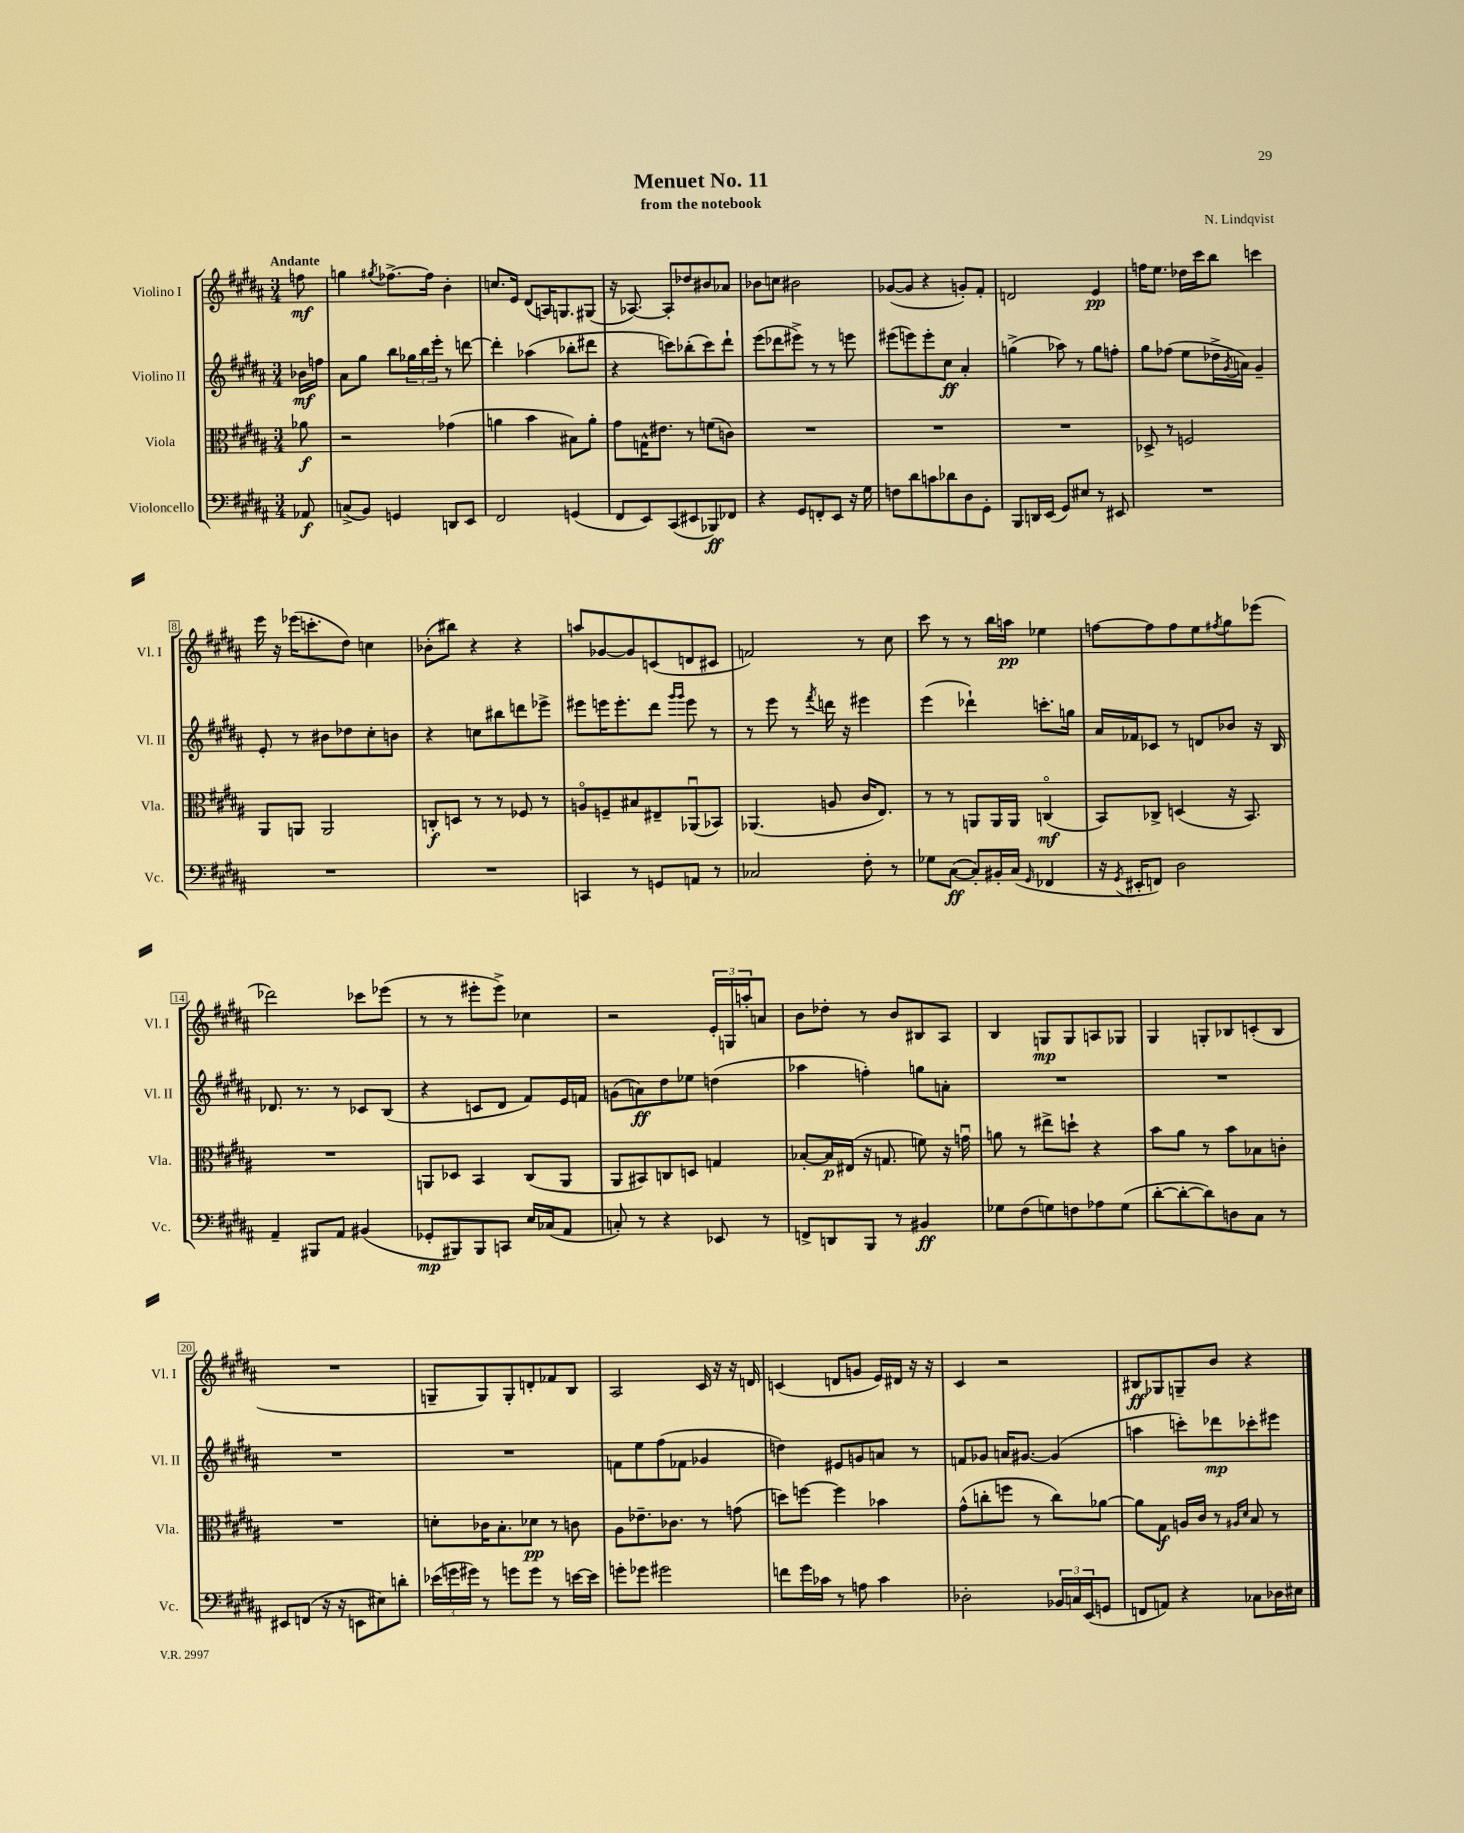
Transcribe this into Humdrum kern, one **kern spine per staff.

**kern	**dynam	**kern	**dynam	**kern	**dynam	**kern	**dynam
*part4	*part4	*part3	*part3	*part2	*part2	*part1	*part1
*staff4	*staff4	*staff3	*staff3	*staff2	*staff2	*staff1	*staff1
*I"Violoncello	*	*I"Viola	*	*I"Violino II	*	*I"Violino I	*
*I'Vc.	*	*I'Vla.	*	*I'Vl. II	*	*I'Vl. I	*
*clefF4	*	*clefC3	*	*clefG2	*	*clefG2	*
*k[f#c#g#d#a#]	*	*k[f#c#g#d#a#]	*	*k[f#c#g#d#a#]	*	*k[f#c#g#d#a#]	*
*M3/4	*	*M3/4	*	*M3/4	*	*M3/4	*
=	=	=	=	=	=	=	=
!	!	!	!	!	!	!LO:TX:a:B:t=Andante	!
8AA-X/	f	8a-X\	f	16b-X\LL	mf	8ffn\	mf
.	.	.	.	16ffn\JJ	.	.	.
=1	=1	=1	=1	=1	=1	=1	=1
(8Cn^/L	.	2r	.	8a#\L	.	4ggn\	.
8BB/J)	.	.	.	8gg#\J	.	.	.
.	.	.	.	.	.	8qgg#X/	.
4GGn/	.	.	.	8bb\L	.	[8.ff-X^\L	.
.	.	.	.	24gg-X\L	.	.	.
.	.	.	.	24bb\	.	.	.
.	.	.	.	.	.	16ff-\Jk]	.
.	.	.	.	24eee'\JJ	.	.	.
8DDn/L	.	(4g-X\	.	8r	.	4b'\	.
8EE/J	.	.	.	[8dddn\	.	.	.
=2	=2	=2	=2	=2	=2	=2	=2
2FF#/	.	4an\	.	4ddd'\]	.	8.ccn/L	.
.	.	.	.	.	.	16e/Jk	.
.	.	4b\	.	(4aa-X\	.	(8d#/L	.
.	.	.	.	.	.	16An/K)	.
.	.	.	.	.	.	8.Gn/	.
(4GGn/	.	8B#X\L)	.	8bb-X'\L	.	.	.
.	.	8a'\J	.	8ddd#X\J	.	(8G#X/J	.
=3	=3	=3	=3	=3	=3	=3	=3
8FF#/L	.	8g#\L	.	4r	.	16r	.
.	.	.	.	.	.	[8.A-X/)	.
8EE/)	.	16Gn^^\K	.	.	.	.	.
.	.	8.e#X\J	.	.	.	.	.
(8CC#/	.	.	.	8cccn\L)	.	8A-'/L]	.
8EE#X/	.	8r	.	(8bb-X'\	.	8dd-X/	.
8BBB-X/)	ff	(8fn\L	.	8ccc\)	.	8b#X/	.
8FF-X/J	.	8cn\J)	.	8ddd#`\J	.	8a-X/J	.
=4	=4	=4	=4	=4	=4	=4	=4
4r	.	2.r	.	(8eee\L	.	8b-X\L	.
.	.	.	.	8ddd-X\	.	8ccn\J	.
8GG#/L	.	.	.	8eee#X^\J)	.	2b#X\	.
8FFn'/	.	.	.	8r	.	.	.
8EE/J	.	.	.	8r	.	.	.
16r	.	.	.	8eeen\	.	.	.
16G#\	.	.	.	.	.	.	.
=5	=5	=5	=5	=5	=5	=5	=5
8Fn\L	.	2.r	.	(8eee#X\L	.	([8g-X/L	.
8d#\	.	.	.	8eeen\)	.	8g-/J]	.
8cn\	.	.	.	8eee'\	.	4r	.
8d-X\	.	.	.	8cc#\J	ff	.	.
8D#\	.	.	.	4a#'/	.	8gn'/L)	.
8GG#'\J	.	.	.	.	.	8f#'/J	.
=6	=6	=6	=6	=6	=6	=6	=6
8BBB/L	.	2.r	.	(4ggn^\	.	2dn/	.
16DDn/L	.	.	.	.	.	.	.
(16EE/JJ	.	.	.	.	.	.	.
8GG#/L)	.	.	.	8aa-X\)	.	.	.
8E#X/J	.	.	.	8r	.	.	.
8r	.	.	.	8gg\L	.	4e/	pp
8EE#X/	.	.	.	8ffn'\J	.	.	.
=7	=7	=7	=7	=7	=7	=7	=7
2.r	.	8D-X^/	.	8gg#\L	.	16ffn\KL	.
.	.	.	.	.	.	8.ee\J	.
.	.	8r	.	(8ff-X\J	.	.	.
.	.	2Fn/	.	8ee\L	.	16dd-X\LL	.
.	.	.	.	.	.	16ccc#\J	.
.	.	.	.	16dd-X^\L	.	8bb\J	.
.	.	.	.	8qg#/	.	.	.
.	.	.	.	16an\JJ)	.	.	.
.	.	.	.	4g#~/	.	4cccn\	.
!!LO:LB:g=z
=8	=8	=8	=8	=8	=8	=8	=8
2.r	.	8AA#/L	.	8e'/	.	16eee\	.
.	.	.	.	.	.	16r	.
.	.	8AAn/J	.	8r	.	(16eee-X\KL	.
.	.	.	.	.	.	8.cccn'\	.
.	.	2AA/	.	8b#X\L	.	.	.
.	.	.	.	8dd-X\	.	8dd#\J)	.
.	.	.	.	8cc#'\	.	4ccn\	.
.	.	.	.	8bn\J	.	.	.
=9	=9	=9	=9	=9	=9	=9	=9
2.r	.	8Cn'/L	f	4r	.	(8b-X'\L	.
.	.	8Dn/J	.	.	.	8bb#X\J)	.
.	.	8r	.	8ccn\L	.	4r	.
.	.	8r	.	8bb#X\	.	.	.
.	.	8F-X/	.	8dddn\	.	4r	.
.	.	8r	.	8eee-X^\J	.	.	.
=10	=10	=10	=10	=10	=10	=10	=10
4CCn/	.	8An/L	.	8eee#X\L	.	8aan/L	.
.	.	8Fn~/	.	16eeen\K	.	[8g-X/	.
.	.	.	.	8.eee'\	.	.	.
8r	.	8B#X/	.	.	.	8g-/]	.
8GGn/L	.	8E#X~/	.	8ddd#\J	.	(8cn/	.
.	.	.	.	16qqggg#/LL	.	.	.
.	.	.	.	16qqggg#/JJ	.	.	.
8AAn/J	.	(8AA-Xu/	.	8eee\	.	8dn/	.
8r	.	8BB-X/J)	.	8r	.	8c#X/J	.
=11	=11	=11	=11	=11	=11	=11	=11
2C-X/	.	(4.AA-X/	.	8r	.	2fn/)	.
.	.	.	.	8eee\	.	.	.
.	.	.	.	8r	.	.	.
.	.	.	.	8qfff#/	.	.	.
.	.	8An/	.	16dddn\	.	.	.
.	.	.	.	16r	.	.	.
8F#'\	.	16c#/KL	.	4eee#X\	.	8r	.
.	.	8.E/J)	.	.	.	.	.
8r	.	.	.	.	.	8cc#\	.
=12	=12	=12	=12	=12	=12	=12	=12
8G-X\L	.	8r	.	(4eee\	.	8ccc#\	.
([8C#\J	ff	8r	.	.	.	8r	.
8C#'/L])	.	8AAn/L	.	4ddd-X`\)	.	8r	.
16BB#X'/L	.	16AA/L	.	.	.	16bb\LL	.
(16C#/JJ	.	16AA/JJ	.	.	.	16aan\JJ	pp
16qqGG#/	.	.	.	.	.	.	.
4FF-X/	.	(4Cn/	mf	8.cccn'\L	.	4ee-X\	.
.	.	.	.	16ggn\Jk	.	.	.
=13	=13	=13	=13	=13	=13	=13	=13
16r	.	8BB/L)	.	16a#/LL	.	[8ffn\L	.
8qGG#/	.	.	.	.	.	.	.
16EE#X'/KL	.	.	.	16f-X/J	.	.	.
8FFn/J)	.	8C-X^/J	.	8c-X/J	.	8ff\]	.
2D#\	.	(4Dn/	.	8r	.	8ff\	.
.	.	.	.	8dn/L	.	8ee\	.
.	.	.	.	.	.	8qff#X/	.
.	.	16r	.	8b-X/J	.	8gg#\	.
.	.	8.BB/)	.	.	.	.	.
.	.	.	.	16r	.	(8eee-X\J	.
.	.	.	.	16B/	.	.	.
!!LO:LB:g=z
=14	=14	=14	=14	=14	=14	=14	=14
4AA#~/	.	2.r	.	8.d-X/	.	2ddd-X\)	.
.	.	.	.	8.r	.	.	.
8BBB#X/L	.	.	.	.	.	.	.
8AA#/J	.	.	.	8r	.	.	.
(4BB#X/	.	.	.	8c-X/L	.	8ccc-X\L	.
.	.	.	.	(8B/J	.	(8eee-X\J	.
=15	=15	=15	=15	=15	=15	=15	=15
8GG-X'/L	mp	8AAn/L	.	4r	.	8r	.
8BBB#X/)	.	8D-X/J	.	.	.	8r	.
8BBB#/	.	4BB/	.	8cn/L	.	8eee#X'\L	.
8CCn/J	.	.	.	8d#/J	.	8eee#^\J)	.
16E/LL	.	(8C#/L	.	8f#/L)	.	4cc-X\	.
(16C-X/J	.	.	.	.	.	.	.
8AA#/J	.	8AA/J	.	16e/L	.	.	.
.	.	.	.	16fn/JJ	.	.	.
=16	=16	=16	=16	=16	=16	=16	=16
8Cn'/)	.	8AA#/L	.	(8gn\L	.	2r	.
8r	.	8BB#X/)	.	8an\)	ff	.	.
4r	.	8Cn/	.	8dd#\	.	.	.
.	.	8Dn/J	.	8ee-X\J	.	.	.
8EE-X/	.	4Gn/	.	(4ddn\	.	24e'/LL	.
.	.	.	.	.	.	24Gn/	.
.	.	.	.	.	.	24aan'/J	.
8r	.	.	.	.	.	8an/J	.
=17	=17	=17	=17	=17	=17	=17	=17
8FFn^/L	.	[8B-X'/L	.	4aa-X\	.	8b\L	.
8DDn/	.	16B-/L]	p	.	.	8dd-X'\J	.
.	.	(16E#X/JJ	.	.	.	.	.
8BBB/J	.	16r	.	4ffn'\)	.	8r	.
.	.	8.Gn/	.	.	.	.	.
8r	.	.	.	.	.	8b/L	.
4BB#X/	ff	8fn\)	.	8ggn\L	.	8B#X/	.
.	.	16r	.	8an'\J	.	8A#/J	.
.	.	16gnu\	.	.	.	.	.
=18	=18	=18	=18	=18	=18	=18	=18
8G-X\L	.	8an\	.	2.r	.	4B/	.
(8F#\	.	8r	.	.	.	.	.
8Gn\)	.	8ee#X^\L	.	.	.	8Gn/L	mp
8Fn\	.	8ddn`\J	.	.	.	8G/	.
8A-X\	.	4r	.	.	.	8An/	.
(8G\J	.	.	.	.	.	8G-X/J	.
=19	=19	=19	=19	=19	=19	=19	=19
[8d#'\L	.	8b\L	.	2.r	.	4G#/	.
8d#'\_	.	8a#\J	.	.	.	.	.
8d#\])	.	8r	.	.	.	8Gn'/L	.
8Dn\	.	8b\L	.	.	.	8B-X/	.
8C#\J	.	8B-X\	.	.	.	(8cn'/	.
8r	.	8cn'\J	.	.	.	8B-/J	.
!!LO:LB:g=z
=20	=20	=20	=20	=20	=20	=20	=20
8EE#X/L	.	2.r	.	2.r	.	2.r	.
(8FFn/J	.	.	.	.	.	.	.
16r	.	.	.	.	.	.	.
16r	.	.	.	.	.	.	.
8EEn\L	.	.	.	.	.	.	.
8E#X\)	.	.	.	.	.	.	.
8dn'\J	.	.	.	.	.	.	.
=21	=21	=21	=21	=21	=21	=21	=21
(24e-X\LL	.	8dn'\L	.	2.r	.	8Gn~/L	.
24gn\	.	.	.	.	.	.	.
24g#X\JJ)	.	.	.	.	.	.	.
8r	.	16c-X\K	.	.	.	8G/)	.
.	.	8.B'\	.	.	.	.	.
8gn\L	.	.	.	.	.	8G'/	.
8g\J	.	8d-X\J	pp	.	.	8dn'/	.
8r	.	8r	.	.	.	8f-X/	.
[16en\LL	.	8cn\	.	.	.	8B/J	.
16e\JJ]	.	.	.	.	.	.	.
=22	=22	=22	=22	=22	=22	=22	=22
8gn'\L	.	8A#\L	.	8fn\L	.	2A#/	.
8g-X\J	.	8.e-X~\	.	8ee\	.	.	.
2g#X\	.	.	.	(8ff#\	.	.	.
.	.	8.c-X\J	.	.	.	.	.
.	.	.	.	8f-X\J	.	.	.
.	.	8r	.	4g-X/	.	16c#/	.
.	.	.	.	.	.	16r	.
.	.	(8gn\	.	.	.	16r	.
.	.	.	.	.	.	16dn/	.
=23	=23	=23	=23	=23	=23	=23	=23
8fn\L	.	8ddn\L)	.	4ddn\)	.	(4cn/	.
16g#\L	.	[8ffn\J	.	.	.	.	.
16c-X\JJ	.	.	.	.	.	.	.
8r	.	4ff\]	.	8e#X/L	.	8dn/L	.
8An\	.	.	.	8gn/	.	8gn/J	.
4c-\	.	4b-X\	.	8an/J	.	16e/LL)	.
.	.	.	.	.	.	16d#X/JJ	.
.	.	.	.	8r	.	16r	.
.	.	.	.	.	.	16r	.
=24	=24	=24	=24	=24	=24	=24	=24
2D-X'\	.	(8g#^^\L	.	8fn/L	.	4c#/	.
.	.	8ccn'\	.	8g-X/J	.	.	.
.	.	8ffn\J	.	16an/KL	.	2r	.
.	.	.	.	[8.g#X/J	.	.	.
.	.	8r	.	.	.	.	.
24BB-X/LL	.	8cc\L)	.	(4g#/]	.	.	.
24Cn/	.	.	.	.	.	.	.
(24EE/J	.	.	.	.	.	.	.
8GGn/J	.	[8a-X\J	.	.	.	.	.
=25	=25	=25	=25	=25	=25	=25	=25
8FFn/L	.	8a-\L]	.	4aan\	.	8B#X/L	ff
8AAn/J)	.	8G#\J	f	.	.	8G-X/	.
4r	.	16An/LL	.	8cccn'\L)	.	8Gn~/	.
.	.	16c#/JJ	.	.	.	.	.
.	.	8r	.	8ddd-X\	mp	8b/J	.
.	.	16qqA#X/LL	.	.	.	.	.
.	.	16qqd#/JJ	.	.	.	.	.
8C-X\L	.	8B/	.	8ccc-X'\	.	4r	.
16D-X\L	.	8r	.	8eee#X\J	.	.	.
16E#X\JJ	.	.	.	.	.	.	.
==	==	==	==	==	==	==	==
*-	*-	*-	*-	*-	*-	*-	*-
